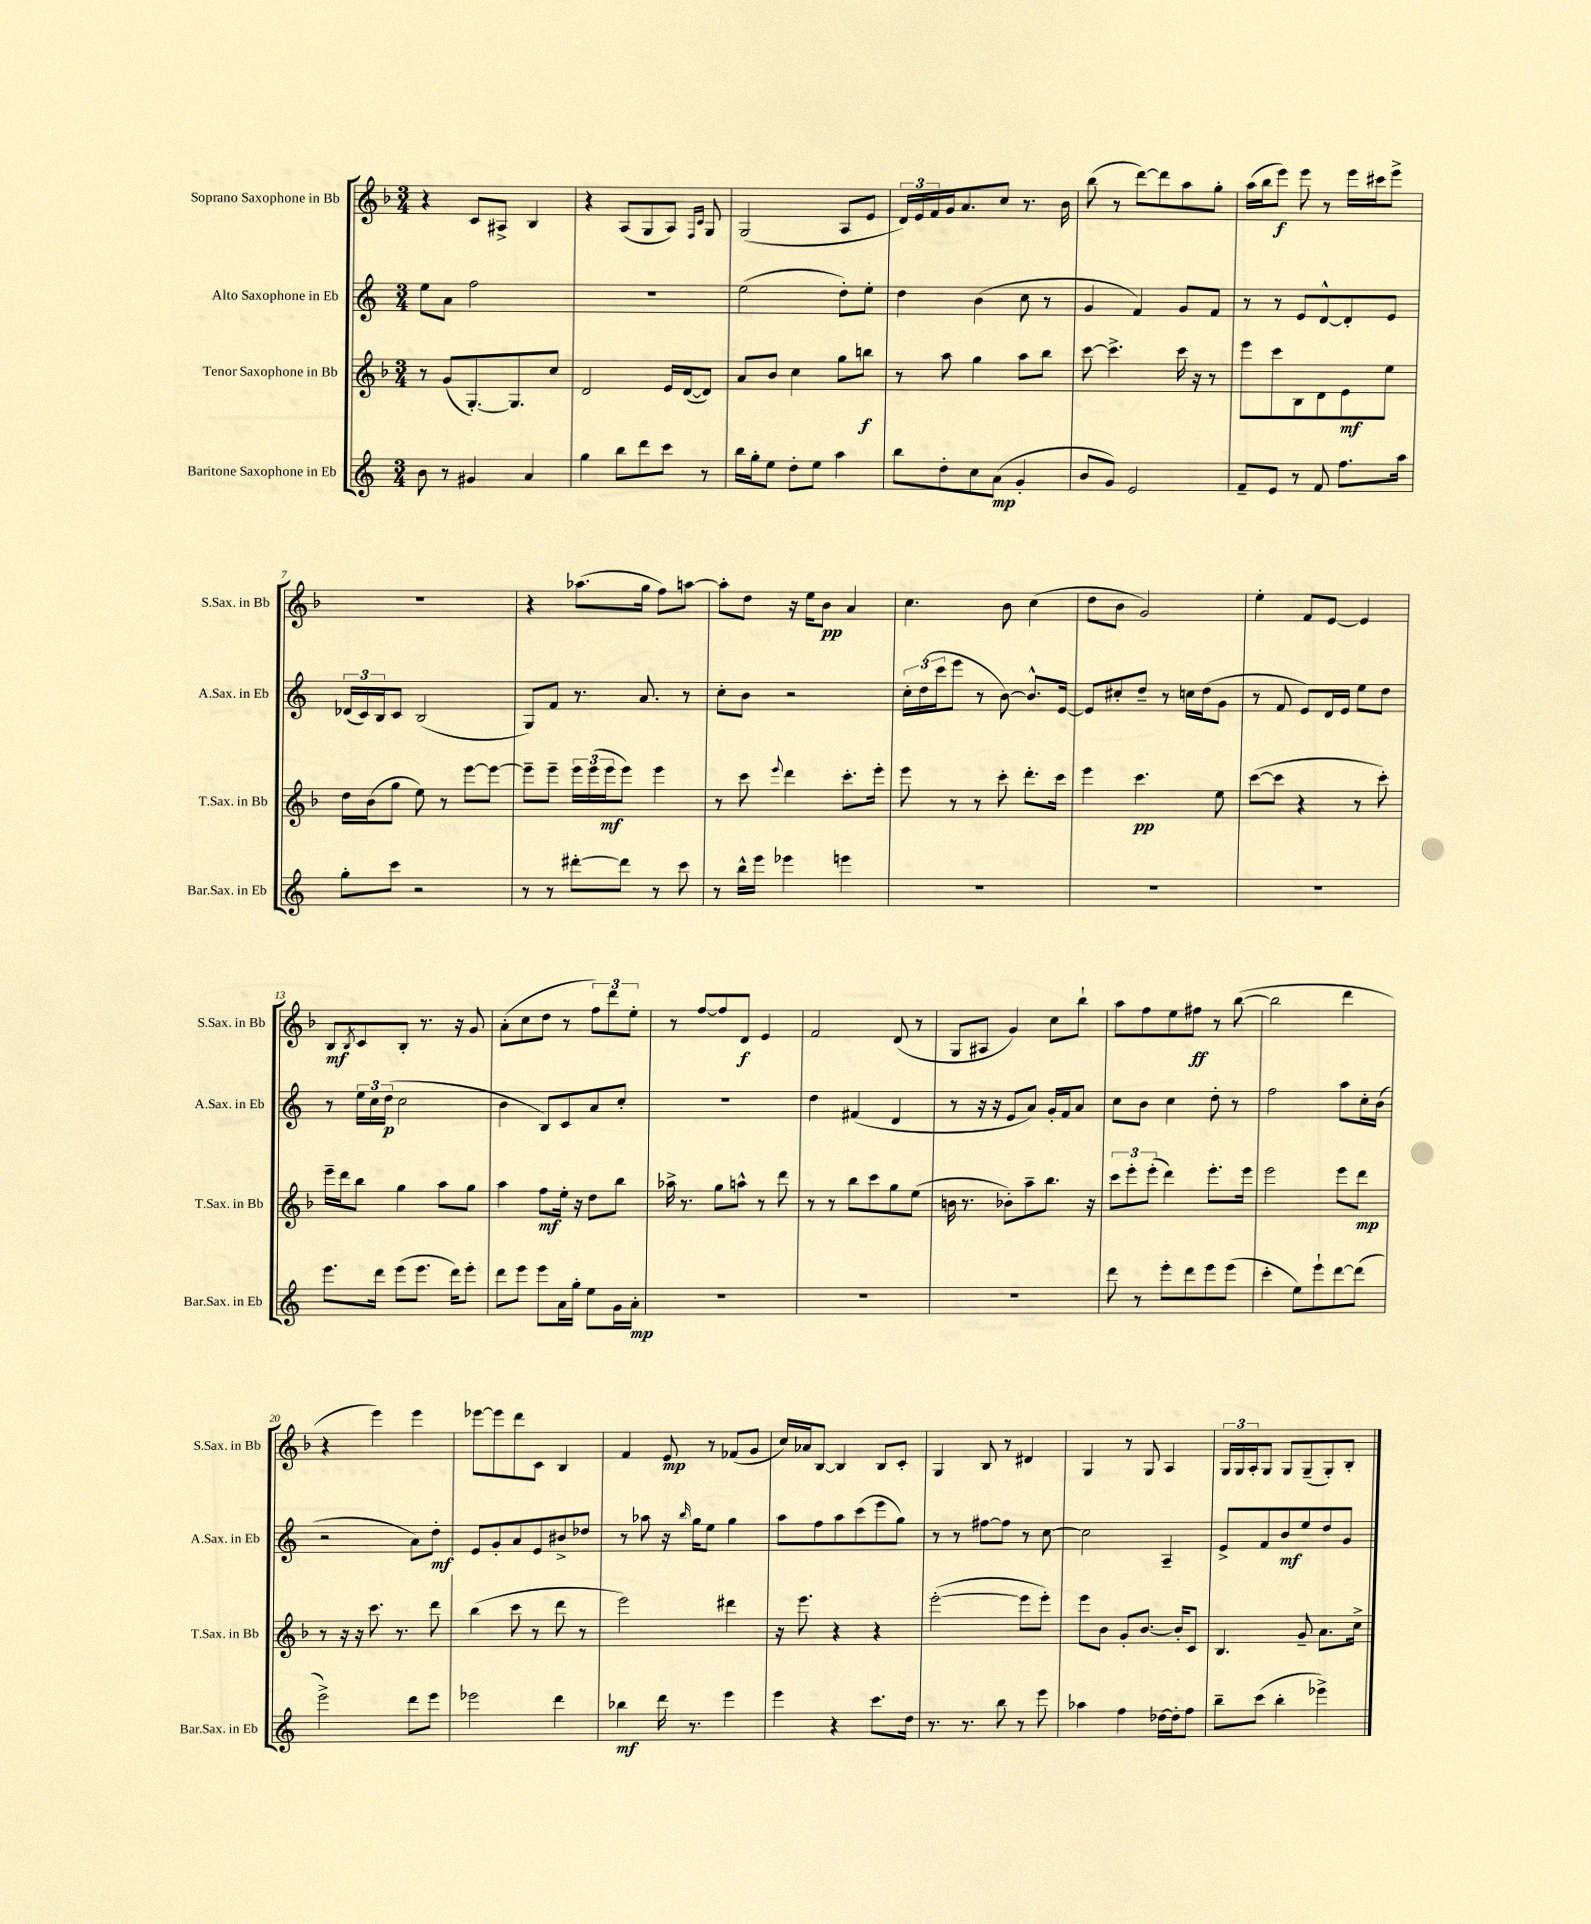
<<
\new StaffGroup <<
\new Staff = "s0" \with { instrumentName = "Soprano Saxophone in Bb" shortInstrumentName = "S.Sax. in Bb" } {
    \clef treble \key f \major \numericTimeSignature \time 3/4
    r4 c'8 ais8-> bes4 |
    r4 a8( g8 a8) \grace { f16 c'16 } g8 |
    g2( a8 e'8 |
    \tuplet 3/2 { d'16) e'16 f'16 } g'16 a'8. c''8 r8. bes'16 |
    bes''8( r8 d'''8~) d'''8 a''8 g''8-. |
    a''16( bes''16 e'''8\f) e'''8 r8 e'''16 cis'''16 e'''8-> |
    R2. |
    r4 aes''8.( g''16 f''8) a''8~ |
    a''8-. d''8 r16 e''16 bes'8\pp a'4 |
    c''4. bes'8 c''4( |
    d''8 bes'8 g'2) |
    e''4-. f'8 e'8~ e'4 |
    bes8\mf \acciaccatura { bes8 } c'8 bes8-. r8. r16 g'8 |
    a'8-.( c''8 d''8 r8 \tuplet 3/2 { f''8) d'''8 e''8-. } |
    r8 f''8~ f''8 d'8\f e'4 |
    f'2 d'8( r8 |
    g8 ais8 g'4) c''8 bes''8-! |
    a''8 f''8 e''8 fis''8\ff r8 bes''8~( |
    bes''2 d'''4 |
    r4 e'''4) e'''4 |
    ees'''8~ ees'''8 d'''8 c'8 bes4 |
    f'4 e'8\mp r8 fes'8( g'8 |
    c''16) aes'16 bes8~ bes4 bes8 c'8-. |
    g4 bes8 r8 dis'4 |
    g4 r8 g8 a4 |
    \tuplet 3/2 { g16 g16 a16-. } g8 g8 g8--( g8-.) bes8-. \bar "|." |
}
\new Staff = "s1" \with { instrumentName = "Alto Saxophone in Eb" shortInstrumentName = "A.Sax. in Eb" } {
    \clef treble \key c \major \numericTimeSignature \time 3/4
    e''8 a'8 f''2 |
    R2. |
    e''2( d''8-.) e''8-. |
    d''4 b'4( c''8 r8 |
    g'4 f'4) g'8 f'8 |
    r8 r8 e'8 d'8~-^ d'8-. e'8 |
    \tuplet 3/2 { des'16( c'16) b16 } c'8 b2( |
    g8) f'8 r8. a'8. r8 |
    c''8-. b'8 r2 |
    \tuplet 3/2 { c''16-. d''16( c'''16 } e'''8 r8 b'8~) b'8.-^ e'16~ |
    e'8 cis''8-. d''8-- r8 c''16 d''16( g'8 |
    r8 f'8 e'8) d'16 e'16 e''8 d''8 |
    r8 \tuplet 3/2 { e''16 c''16 d''16\p( } c''2 |
    b'4 b8) c'8 a'8 c''8-. |
    R2. |
    d''4 fis'4( d'4 |
    r8 r16 r16 e'8 a'8) g'16-. f'16 a'8 |
    c''8 b'8 c''4 d''8-. r8 |
    f''2 a''8 c''16-. b'16( |
    r2 a'8) d''8-.\mf |
    e'8 g'8-. a'8 e'8 bis'8-> des''8 |
    r8 aes''8 r16 \grace { b''16 } g''16 e''8 g''4 |
    a''8 f''8 a''8 c'''8( e'''8 g''8) |
    r8 r8 fis''8~ fis''8 r8 c''8~ |
    c''2 a4-- |
    e'8-> f'8 b'8\mf e''8 d''8 g'8 \bar "|." |
}
\new Staff = "s2" \with { instrumentName = "Tenor Saxophone in Bb" shortInstrumentName = "T.Sax. in Bb" } {
    \clef treble \key f \major \numericTimeSignature \time 3/4
    r8 g'8( g8.~-.) g8. c''8 |
    d'2 e'16 d'16~( d'8) |
    a'8 bes'8 c''4 g''8 b''8\f |
    r8 a''8 g''4 a''8 bes''8 |
    c'''8~ c'''4.-> c'''16 r16 r8 |
    e'''8 c'''8 bes8 d'8 e'8\mf e''8 |
    d''16 bes'16( g''8 e''8) r8 e'''8~ e'''8~ |
    e'''8-- e'''8-- \tuplet 3/2 { e'''16 e'''16( e'''16\mf } e'''8) e'''4 |
    r8 c'''8 \appoggiatura { e'''8 } d'''4 c'''8.-. e'''16-. |
    e'''8 r8 r8 c'''8-. d'''8.-. c'''16 |
    e'''4 c'''4.\pp e''8 |
    c'''8~( c'''8 r4 r8 c'''8-.) |
    e'''16-- d'''16 bes''8 g''4 a''8 g''8 |
    a''4 f''8\mf e''16-. r16 d''8 bes''8 |
    aes''16-> r8. g''8 a''8-^ r8 d'''8 |
    r8 r8 bes''8 c'''8 g''8 e''8( |
    b'16 r8. bes'8-.) a''8-- bes''8. r16 |
    \tuplet 3/2 { c'''8 e'''8-. e'''8-.( } d'''4) e'''8.-. e'''16 |
    e'''2 e'''8 d'''8\mp |
    r8 r16 r16 c'''8. r8. d'''8 |
    bes''4( c'''8 r8 d'''8 r8 |
    e'''2) dis'''4 |
    r16 e'''8. r4 r4 |
    e'''2~-.( e'''8 e'''8-.) |
    e'''8 bes'8 g'8-. bes'8.~ bes'16-. c'8 |
    bes4. g'8-- a'8. c''16-> \bar "|." |
}
\new Staff = "s3" \with { instrumentName = "Baritone Saxophone in Eb" shortInstrumentName = "Bar.Sax. in Eb" } {
    \clef treble \key c \major \numericTimeSignature \time 3/4
    b'8 r8 gis'4 a'4 |
    g''4 b''8 d'''8 c'''8 r8 |
    b''16 g''16-. e''8 d''8-. e''8 a''4 |
    b''8 d''8-. c''8 a'8\mp( g'4-. |
    b'8 g'8) e'2 |
    f'8-- e'8 r8 f'8 f''8. a''16 |
    g''8-. c'''8 r2 |
    r8 r8 dis'''8~-. dis'''8 r8 c'''8 |
    r8 b''16-^ e'''16 ees'''4 e'''4 |
    R2. |
    R2. |
    R2. |
    e'''8. d'''16 e'''8( e'''8. d'''16) e'''8-. |
    d'''8 e'''8 e'''8 a'16 g''16-. e''8 g'16 a'16-.\mp |
    R2. |
    R2. |
    R2. |
    d'''8 r8 e'''8-. d'''8 e'''8 e'''8( |
    c'''4-. e''8) e'''8-! d'''8~ d'''8( |
    e'''2->) d'''8 e'''8 |
    ees'''2 d'''4 |
    bes''4\mf d'''16 r8. e'''4 |
    e'''4 r4 c'''8. d''16 |
    r8. r8. b''8 r8 e'''8 |
    aes''4 f''4 des''16~ des''16-. f''8 |
    b''8-- c'''8( b''4-. ees'''4->) \bar "|." |
}
>>
>>
